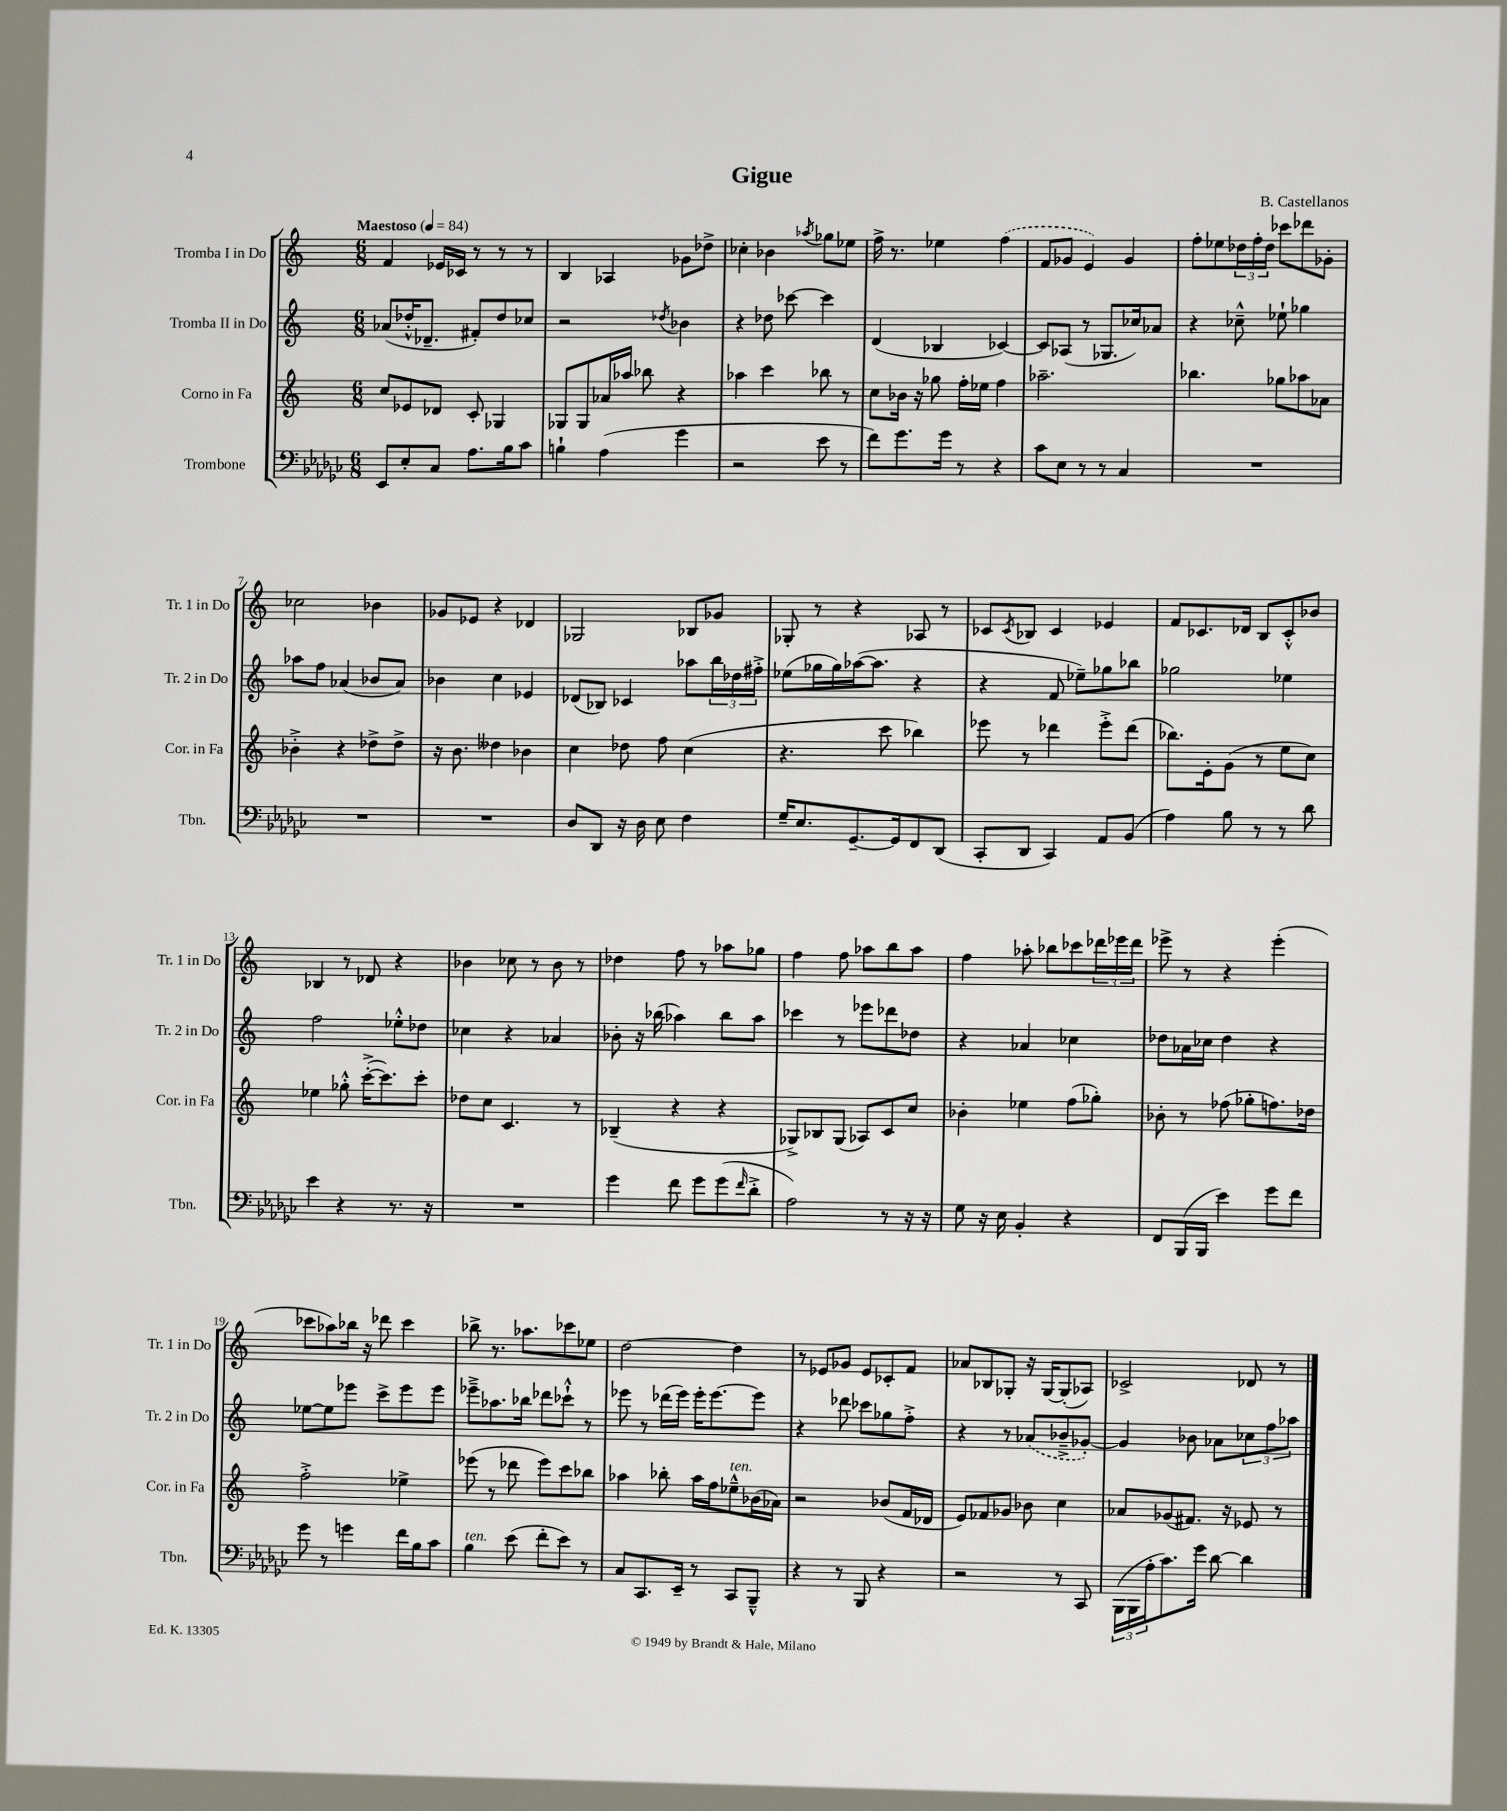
\header { title = "Gigue" composer = "B. Castellanos" }
<<
\new StaffGroup <<
\new Staff = "s0" \with { instrumentName = "Tromba I in Do" shortInstrumentName = "Tr. 1 in Do" } {
    \clef treble \key c \major \numericTimeSignature \time 6/8 \tempo "Maestoso" 4 = 84
    f'4 ees'16 ces'16 r8 r8 r8 |
    b4 aes4 ges'8 des''8-> |
    ces''4-. bes'4 \acciaccatura { aes''8 } ges''8 ees''8 |
    f''16-> r8. ees''4 \once \slurDashed f''4( |
    f'8 ges'8 e'4) ges'4 |
    f''8-. ees''8 \tuplet 3/2 { des''16 f''16-. des''16 } ces'''8 des'''8 ges'8-. |
    ces''2 bes'4 |
    ges'8 ees'8 r4 des'4 |
    ges2 bes8 ges'8 |
    ges8-. r8 r4 aes8 r8 |
    ces'8 \acciaccatura { ces'8 } bes8 ces'4 ees'4 |
    f'8 ces'8. des'16 b8 ces'8-.-^ bes'8 |
    bes4 r8 des'8 r4 |
    bes'4 ces''8 r8 bes'8 r8 |
    des''4 f''8 r8 aes''8 ges''8 |
    f''4 f''8 aes''8 b''8 aes''8 |
    f''4 aes''8-. bes''8 ces'''8 \tuplet 3/2 { des'''16 ees'''16 des'''16 } |
    ees'''8-> r8 r4 ees'''4-.( |
    ces'''8 aes''8) bes''16 r16 des'''8 ces'''4 |
    bes''8-> r8. aes''8. ces'''8 ees''8 |
    d''2~ d''4 |
    r8 ees'8 ges'8 ees'8 ces'8-. f'8 |
    aes'8 bes8 ges8-. r16 ges16~ ges8-.( aes8) |
    ces'2-> des'8 r8 \bar "|." |
}
\new Staff = "s1" \with { instrumentName = "Tromba II in Do" shortInstrumentName = "Tr. 2 in Do" } {
    \clef treble \key c \major \numericTimeSignature \time 6/8
    aes'8( des''16-.-^ des'8.-- fis'8-.) des''8 ces''8 |
    r2 \acciaccatura { des''8 } bes'4 |
    r4 des''8 ces'''8~ ces'''4 |
    d'4( bes4 ces'4~) |
    ces'8 aes8( r8 ges8. ces''16) aes'8 |
    r4 ces''8---^ ees''8-! ges''4 |
    aes''8 f''8 aes'4( bes'8 aes'8) |
    bes'4 c''4 ees'4 |
    des'8( bes8) ces'4 aes''8 \tuplet 3/2 { b''16 des''16 fis''16-.-> } |
    ees''8( ges''16 ges''16) aes''16~( aes''8. r4 |
    r4 f'8 ees''8--) ges''8 bes''8 |
    ges''2 ees''4 |
    f''2 ees''8-.-^ des''8 |
    ces''4 r4 aes'4 |
    bes'8-. r16 bes''16( aes''4) bes''8 aes''8 |
    ces'''4 r8 ees'''8 des'''8 des''8 |
    r4 aes'4 ces''4 |
    des''8 aes'16 ces''16 des''4 r4 |
    ees''8~ ees''8 ees'''8 c'''8-> ees'''8 ees'''8 |
    ees'''8---> aes''8. bes''16 des'''8 ces'''8-!-^ r8 |
    ees'''8 r8 des'''16( ees'''16) ees'''16-. ees'''8.~ ees'''8 |
    r4 des'''8 ces'''8 ges''8 f''8-.-> |
    r4 r8 \once \slurDashed aes'8( bes'8---> ges'8~-.) |
    ges'4 bes'8 aes'8 \tuplet 3/2 { ces''8 f''8 aes''8 } \bar "|." |
}
\new Staff = "s2" \with { instrumentName = "Corno in Fa" shortInstrumentName = "Cor. in Fa" } {
    \clef treble \key c \major \numericTimeSignature \time 6/8
    c''8 ees'8 des'8 c'8-. ges4 |
    ges8 ges8 aes'16 aes''16 bes''8 r4 |
    aes''4 c'''4 bes''8 r8 |
    c''8 bes'16 r16 ges''8 f''16-. ees''16 f''4 |
    aes''2.-- |
    bes''4. ges''8 aes''8 aes'8 |
    bes'4-.-> r4 des''8-> des''8-> |
    r16 b'8. deses''4 bes'4 |
    c''4 des''8 f''8 c''4( |
    r4. c'''8 bes''4) |
    ees'''8 r8 des'''4 ees'''8-.-> des'''8( |
    bes''8.) e'16-. g'8( r8 e''8 c''8) |
    ees''4 ges''8-.-^ c'''16~-.->( c'''8.) c'''8-. |
    des''8 c''8 c'4. r8 |
    bes4--( r4 r4 |
    ges8->) bes8 ges8( aes8) c'8 c''8 |
    bes'4-. ees''4 f''8( ges''8-.) |
    bes'8-. r8 fes''8( ges''8-. f''8.) des''16 |
    f''2-.-> ees''4-> |
    ees'''8( r8 des'''8 ees'''8) c'''8 bes''8 |
    aes''4 bes''8-. aes''16 f''16 ees''8---^^\markup { \italic "ten." } bes'16( aes'16) |
    r2 bes'8( f'16 des'16 |
    e'8) fes'8 ges'8 bes'8 c''4 |
    aes'8 ges'8( fis'8.) r16 ees'8 r8 \bar "|." |
}
\new Staff = "s3" \with { instrumentName = "Trombone" shortInstrumentName = "Tbn." } {
    \clef bass \key ges \major \numericTimeSignature \time 6/8
    ees,8 ees8-. ces8 aes8. bes16 ces'8 |
    b4-! aes4( ges'4 |
    r2 ees'8 r8 |
    f'8) ges'8. ges'16 r8 r4 |
    ces'8 ees8 r8 r8 ces4 |
    R2. |
    R2. |
    R2. |
    des8 des,8 r16 des16 ees8 f4 |
    ges16-- ees8. ges,8.~-- ges,16 f,8 des,8( |
    ces,8-. des,8 ces,4) aes,8 bes,8( |
    aes4) bes8 r8 r8 des'8 |
    ees'4 r4 r8. r16 |
    R2. |
    ges'4 f'8 ges'8 ges'8( \grace { f'16 } des'8-.-> |
    aes2) r8 r16 r16 |
    ges8 r16 ees16 bes,4-. r4 |
    f,8 bes,,16( bes,,16 ees'4) ges'8 f'8 |
    ges'8 r8 g'4 f'16 bes16 ces'8 |
    bes4^\markup { \italic "ten." } ees'8( f'8-. ees'8) r8 |
    ces8 ces,8. ees,16-- r8 ces,8 bes,,8---^ |
    r4 r8 bes,,8 r4 |
    r2 r8 ces,8 |
    \tuplet 3/2 { bes,,16( bes,,16 aes16-. } ces'8.) ges'16 des'8~ des'4 \bar "|." |
}
>>
>>
